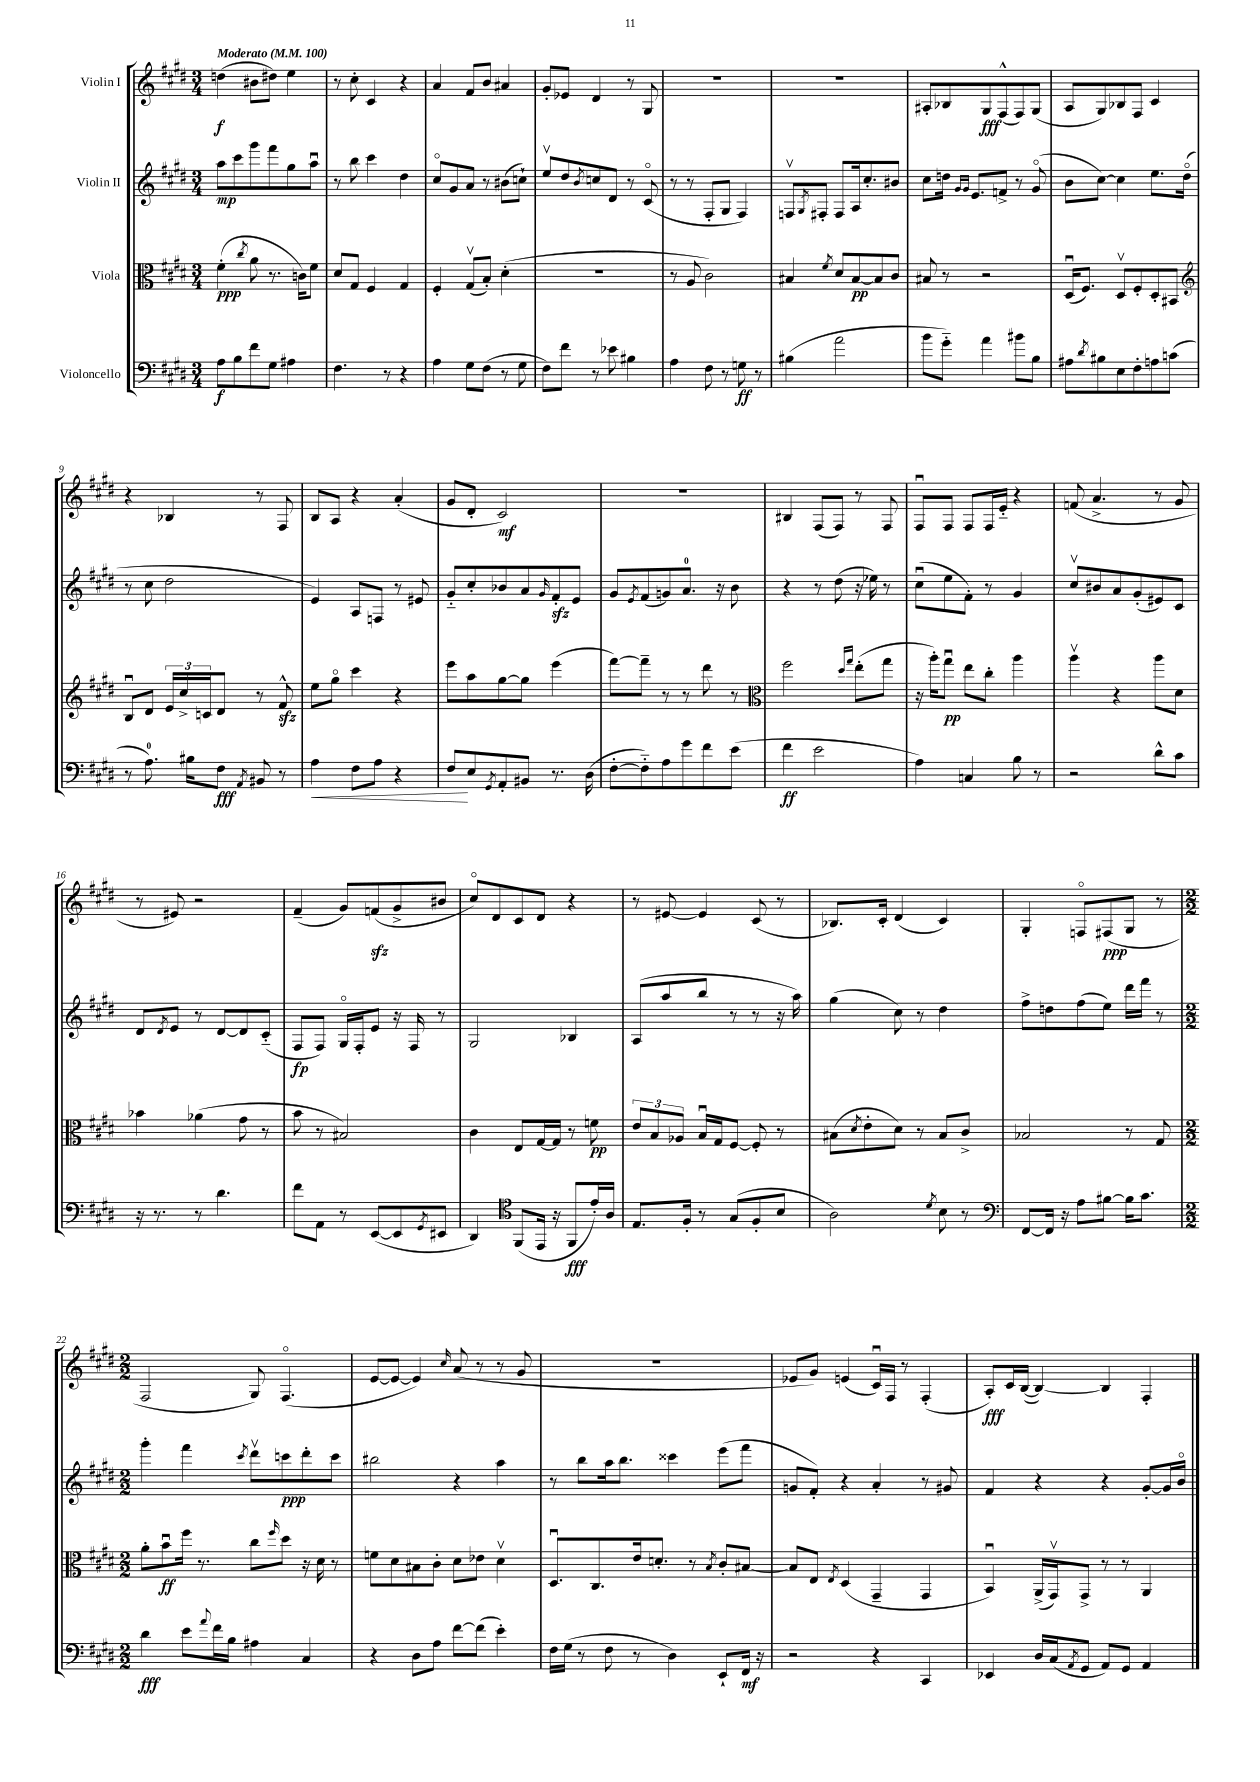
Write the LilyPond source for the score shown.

<<
\new StaffGroup <<
\new Staff = "s0" \with { instrumentName = "Violin I" } {
    \clef treble \key e \major \numericTimeSignature \time 3/4 \tempo "Moderato" 4 = 100
    d''4\f( bis'8 dis''8) e''4 |
    r8 cis''8-. cis'4 r4 |
    a'4 fis'8 b'8 ais'4 |
    gis'8-. ees'8 dis'4 r8 gis8 |
    R2. |
    R2. |
    ais8-. bes8 gis8\fff fis8-^( fis8) gis8( |
    a8 gis8) bes8 fis8 cis'4 |
    r4 bes4 r8 fis8 |
    b8 a8 r4 a'4-.( |
    gis'8 dis'8-. cis'2\mf) |
    R2. |
    bis4 fis8( fis8) r8 fis8 |
    fis8\downbow fis8 fis8 fis16 e'16-_ r4 |
    f'8( a'4.-> r8 gis'8 |
    r8 eis'8) r2 |
    fis'4--( gis'8) f'8\sfz( gis'8-> bis'8 |
    cis''8\flageolet) dis'8 cis'8 dis'8 r4 |
    r8 eis'8~ eis'4 cis'8( r8 |
    bes8.) cis'16-. dis'4( cis'4) |
    gis4-. f8\flageolet fis8\ppp( gis8 r8 |
    \numericTimeSignature \time 2/2 fis2 gis8) fis4.\flageolet( |
    e'8~ e'8~ e'4) \grace { cis''16 } a'8( r8 r8 gis'8 |
    R1 |
    ees'8 gis'8) e'4( cis'16\downbow) fis16 r8 fis4-.( |
    a8-.\fff) cis'16 b16~( b4~) b4 fis4-. \bar "|." |
}
\new Staff = "s1" \with { instrumentName = "Violin II" } {
    \clef treble \key e \major \numericTimeSignature \time 3/4
    a''8\mp cis'''8 gis'''8 fis'''8 gis''8 a''8\downbow |
    r8 b''8 cis'''4 dis''4 |
    cis''8\flageolet gis'8 a'8 r8 bis'8( c''8-!) |
    e''8\upbow dis''8 \acciaccatura { b'8 } c''8 dis'8 r8 cis'8\flageolet( |
    r8 r8 fis8-. gis8 fis4) |
    f8\upbow \acciaccatura { gis8 } fis8-. fis8 a16 cis''8.-. bis'8 |
    cis''8 d''16 \grace { gis'16 gis'16 } e'8. f'8-> r8 gis'8\flageolet( |
    b'8 cis''8~) cis''4 e''8. dis''16\flageolet( |
    r8 cis''8 dis''2 |
    e'4) a8 f8 r8 eis'8 |
    gis'8-_ cis''8-. bes'8 a'8 \grace { gis'16 } fis'8-.\sfz e'8 |
    gis'8 \acciaccatura { e'8 } fis'8( g'8) a'8.-0 r16 b'8 |
    r4 r8 dis''8( r16 ees''16) r8 |
    cis''8\downbow( e''8 fis'8-.) r8 gis'4 |
    cis''8\upbow bis'8 a'8 gis'8-.( eis'8) cis'8 |
    dis'8 \acciaccatura { dis'8 } e'8 r8 dis'8~ dis'8 cis'8-_( |
    fis8\fp fis8) gis16\flageolet fis16-. e'8 r16 fis16 r8 |
    gis2 bes4 |
    a8( a''8 b''8 r8 r8 r16 a''16) |
    gis''4( cis''8) r8 dis''4 |
    fis''8-> d''8 fis''8( e''8) dis'''16 fis'''16 r8 |
    \numericTimeSignature \time 2/2 gis'''4-. fis'''4 \acciaccatura { cis'''8 } dis'''8\upbow c'''8\ppp dis'''8-. c'''8 |
    bis''2 r4 a''4 |
    r8 b''8 a''16 b''8. cisis'''4 e'''8( fis'''8 |
    g'8 fis'8-.) r4 a'4-. r8 gis'8 |
    fis'4 r4 r4 gis'8~-. gis'16 b'16\flageolet \bar "|." |
}
\new Staff = "s2" \with { instrumentName = "Viola" } {
    \clef alto \key e \major \numericTimeSignature \time 3/4
    fis'4-.\ppp( \acciaccatura { cis''8 } a'8 r8. c'16) fis'8 |
    dis'8 gis8 fis4 gis4 |
    fis4-. gis8\upbow( b8-.) dis'4-.( |
    R2. |
    r8 a8 cis'2) |
    bis4 \acciaccatura { fis'8 } dis'8 bis8~\pp bis8 cis'8 |
    bis8 r8 r2 |
    dis16\downbow( fis8.) dis8\upbow fis8-. dis8-. bis,8 |
    \clef treble b8\downbow dis'8 \tuplet 3/2 { e'16 cis''16-> c'16 } dis'8 r8 fis'8-^\sfz |
    e''8 gis''8\flageolet cis'''4 r4 |
    e'''8 a''8 gis''8~ gis''8 e'''4( |
    fis'''8~) fis'''8-- r8 r8 dis'''8 r8 |
    \clef alto fis''2 \grace { dis''16 gis''16 } e''8-.( gis''8 |
    r16 a''16-.) gis''8\downbow\pp e''8 cis''8-. a''4 |
    a''4\upbow r4 a''8 dis'8 |
    bes'4 aes'4( gis'8 r8 |
    b'8 r8 bis2) |
    cis'4 e8 gis16~ gis16 r8 f'8\pp |
    \tuplet 3/2 { e'8 b8 aes8 } b16\downbow gis16 fis8~ fis8-. r8 |
    bis8( \acciaccatura { dis'8 } e'8-. dis'8) r8 bis8 cis'8-> |
    bes2 r8 gis8 |
    \numericTimeSignature \time 2/2 a'8-. b'8\downbow\ff fis''16 r8. cis''8 \grace { fis''16 } dis''8 r16 dis'16 r8 |
    f'8 dis'8 bis8 cis'8-. dis'8 ees'8 dis'4\upbow |
    dis8.\downbow cis8. e'16 d'8.-. r8 \acciaccatura { b8 } cis'8-. bis8~ |
    bis8 e8 \acciaccatura { e8 } dis4( gis,4-- gis,4 |
    b,4\downbow) a,16->( gis,16\upbow) gis,8-> r8 r8 a,4 \bar "|." |
}
\new Staff = "s3" \with { instrumentName = "Violoncello" } {
    \clef bass \key e \major \numericTimeSignature \time 3/4
    a8\f b8 fis'8 gis8 ais4 |
    fis4. r8 r4 |
    a4 gis8 fis8( r8 gis8 |
    fis8) fis'8 r8 ees'8 bis4 |
    a4 fis8 r8 g8\ff r8 |
    bis4( a'2 |
    b'8 gis'8-_) a'4 bis'8 b8 |
    ais8 \acciaccatura { dis'8 } bis8 e8 fis8-. a8 c'8( |
    r8 a8.-0) bis16 fis8\fff \acciaccatura { a,8 } bis,8 r8 |
    a4\< fis8 a8 r4 |
    fis8\! e8 \acciaccatura { gis,8 } a,8-. bis,8 r8. dis16( |
    fis8~-. fis8-_) a8 gis'8 fis'8 e'8( |
    fis'4\ff e'2 |
    a4) c4 b8 r8 |
    r2 dis'8-^ cis'8 |
    r16 r8. r8 dis'4. |
    fis'8 a,8 r8 e,8~( e,8 \acciaccatura { gis,8 } eis,8 |
    dis,4) \clef tenor fis,8( e,16 r16 fis,8\fff e'16-.) a16 |
    e8. fis16-. r8 gis8( fis8-. b8 |
    a2) \acciaccatura { dis'8 } b8 r8 |
    \clef bass fis,8~ fis,16 r16 a8 bis8~ bis16 cis'8. |
    \numericTimeSignature \time 2/2 dis'4\fff e'8 \appoggiatura { a'8 } fis'16 b16 ais4 cis4 |
    r4 dis8 a8 fis'8~ fis'8( e'4-.) |
    fis16 gis16( r8 fis8 r8 dis4) e,8-! fis,16\mf r16 |
    r2 r4 cis,4 |
    ees,4 dis16 cis16( \acciaccatura { a,8 } gis,8 a,8) gis,8 a,4 \bar "|." |
}
>>
>>
